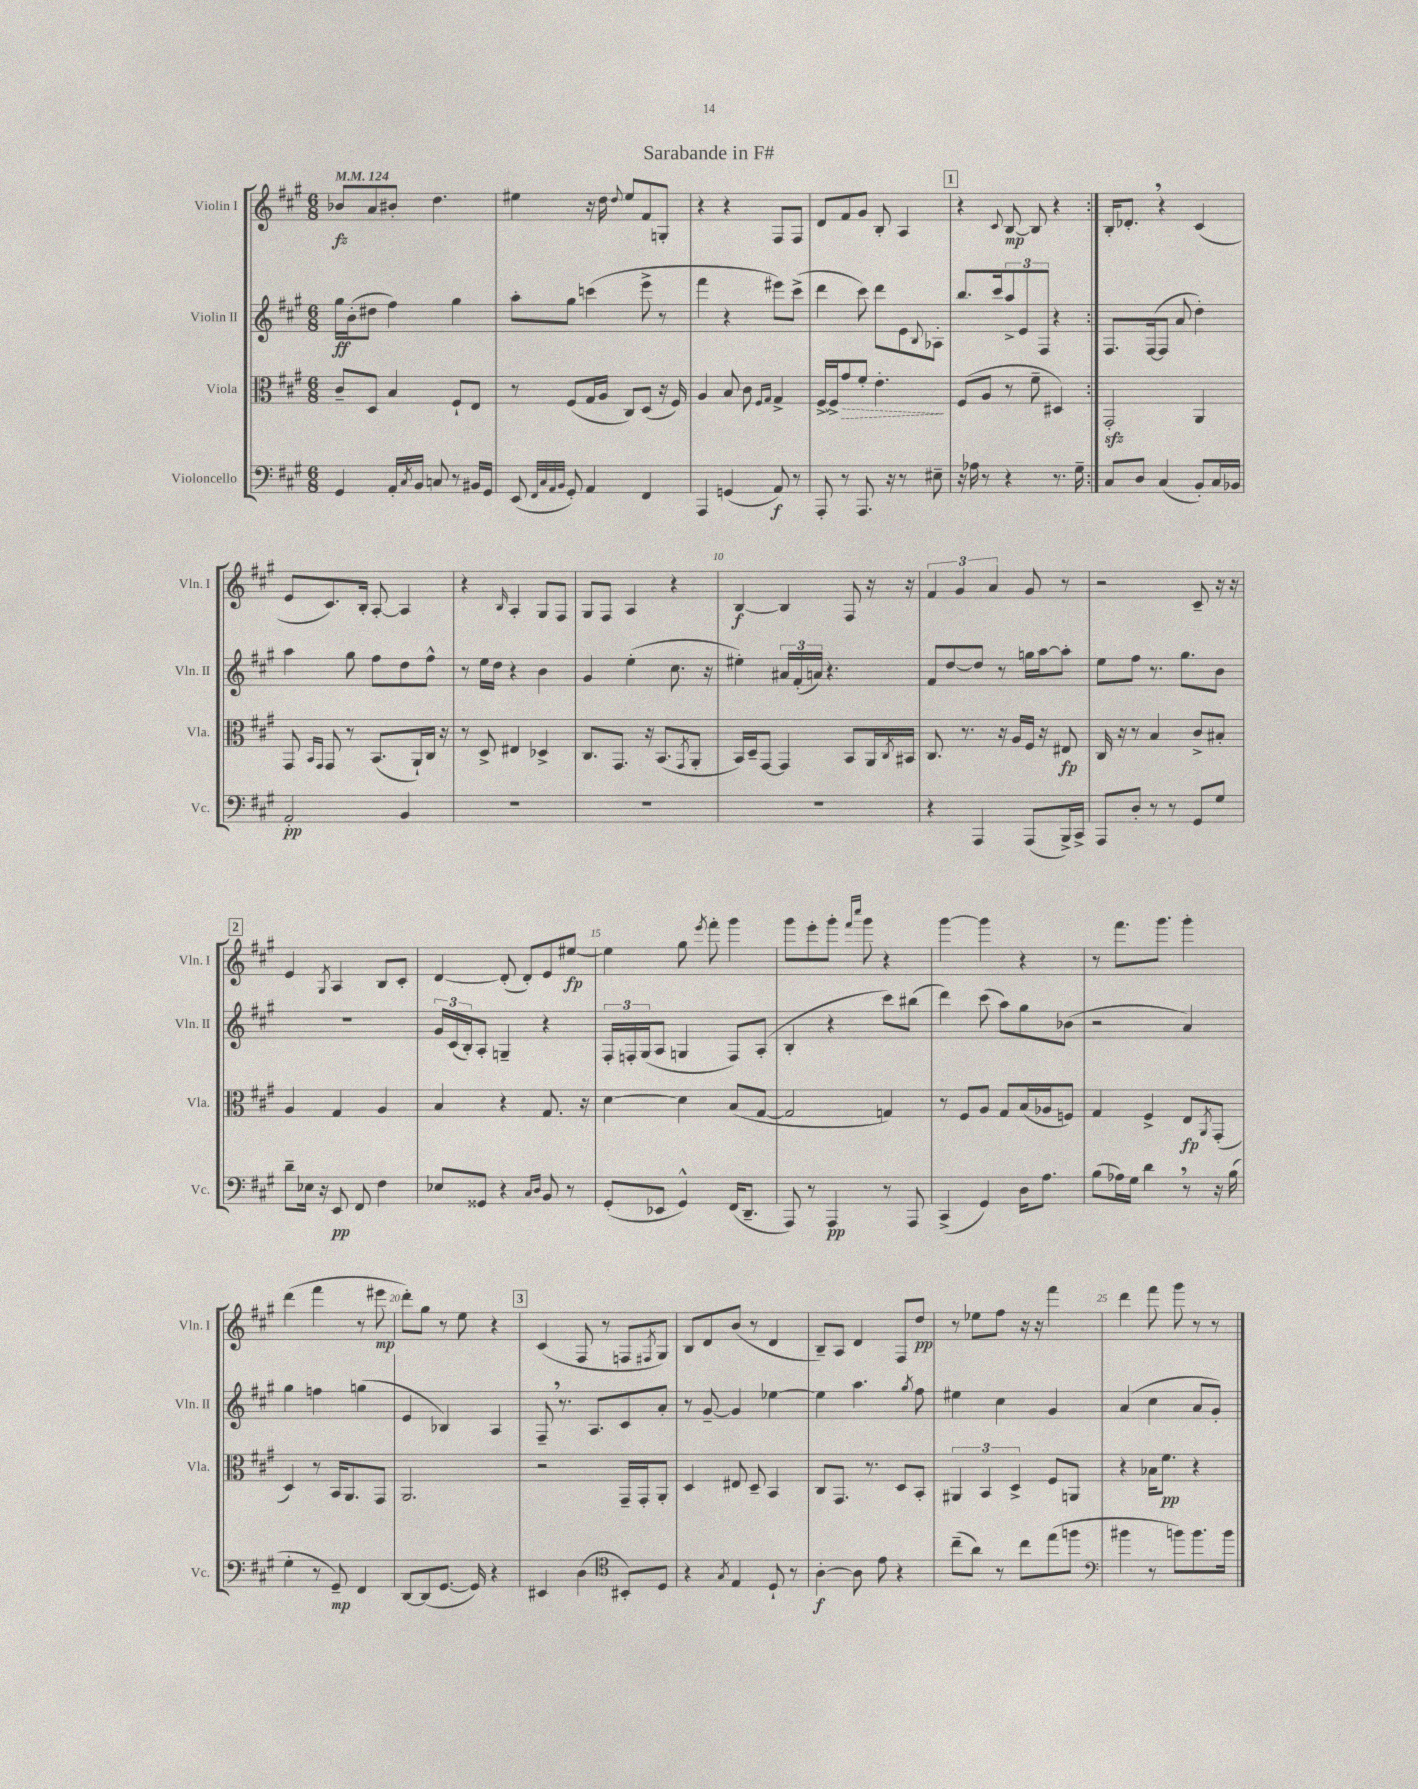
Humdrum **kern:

**kern	**kern	**kern	**kern
*staff4	*staff3	*staff2	*staff1
*clefF4	*clefC3	*clefG2	*clefG2
*k[f#c#g#]	*k[f#c#g#]	*k[f#c#g#]	*k[f#c#g#]
*M6/8	*M6/8	*M6/8	*M6/8
*MM124	*MM124	*MM124	*MM124
4GG#	8c#~	16gg#	8b-
.	.	(16b'	.
.	8D	8dd#	8a
16AA'	4B	4ff#)	8b#'
8qC#	.	.	.
16BB	.	.	.
8C	.	.	4.dd
8r	8F#`	4gg#	.
16BB#	8E	.	.
16GG#	.	.	.
=	=	=	=
(8EE	8r	8aa'	4ee#
32qqFF#	.	.	.
32qqC#	.	.	.
32qqAA	.	.	.
32qqBB	.	.	.
8GG#')	(8F#	8gg#	.
4AA	16G#	(4ccc	16r
.	16A	.	16dd
.	.	.	8qqdd
.	8C#)	.	8ee#
4FF#	(8D	8eee^	8f#
.	16r	8r	8G'
.	16F#)	.	.
=	=	=	=
4AAA	4A	4fff#	4r
(4GG	8B	4r	4r
.	8c#	.	.
.	16qqF#	.	.
.	16qqG#	.	.
8AA)	4G#^	8eee#)	8F#
8r	.	(8ccc#^	8F#
=	=	=	=
8AAA'	[16F#^	4ddd	8d
.	16F#^]	.	.
8r	8g#	.	8f#
8.AAA	8f#'	8ccc#)	8g#
.	4.e'	8ddd	8B'
16r	.	.	.
8r	.	8e	4A
.	.	8qqB	.
8E#~	.	8A-'	.
=	=	=	=
16r	(8F#	8.bb	4r
16A-	.	.	.
8r	8A	.	.
.	.	16ccc#	.
.	.	.	8qqc#
4r	8r	12aa^	[8B
.	.	12e	.
.	8f#~	.	8B]
.	.	12F#	.
8.r	4D#)	4r	4r
16G#~	.	.	.
=:|!	=:|!	=:|!	=:|!
8C#	2GG#'	8.F#	16B'
.	.	.	8.d-'
8D	.	.	.
.	.	([16F#	.
(4C#	.	8F#]	4r
.	.	8a	.
8BB')	4AA	4dd')	(4c#
16C#	.	.	.
16BB-	.	.	.
=	=	=	=
2AA'	8GG#	4aa	8e
.	16qqBB	.	.
.	16qqGG#	.	.
.	8GG#	.	8.c#)
.	8r	8gg#	.
.	.	.	16B'
.	(8.BB	8ff#	[8A'
4BB	.	8dd	4A]
.	16AA`)	.	.
.	16C#	8ff#^^	.
.	16r	.	.
=	=	=	=
2.r	8r	8r	4r
.	8D^	16ee	.
.	.	16dd	.
.	.	.	16qqB
.	4E#	4r	4A'
.	4D-^	4b	8G#
.	.	.	8F#
=	=	=	=
2.r	8.C#	4g#	8G#
.	.	.	8F#
.	8.GG#	.	.
.	.	(4ee'	4A
.	16r	.	.
.	(8.BB	.	.
.	.	8.cc#	4r
.	8qGG#	.	.
.	8AA'	.	.
.	.	16r	.
=	=	=	=
2.r	16BB)	4ee#')	[4B
.	16D~	.	.
.	[8GG#	.	.
.	4GG#]	24a#	4B]
.	.	(24f#'	.
.	.	24a)	.
.	.	4.r	.
.	8BB	.	8F#
.	16AA	.	16r
.	8qC#	.	.
.	16BB#	.	16r
=	=	=	=
4r	8.C#	8f#	6f#
.	.	[8dd	.
.	.	.	6g#
.	8.r	.	.
4AAA	.	8dd]	.
.	.	.	6a
.	16r	8r	.
.	16A	.	.
(8AAA	16F#	16gg	8g#
.	16r	[16aa	.
16BBB^)	8E#	8aa']	8r
16CC#^	.	.	.
=	=	=	=
8AAA	16C#	8ee	2r
.	16r	.	.
8D'	8r	8ff#	.
8r	4B	8.r	.
8r	.	.	.
.	.	8.gg#	.
8GG#	8c#^	.	8c#~
8G#	8B#'	8b	16r
.	.	.	16r
=	=	=	=
8d~	4A	2.r	4e
16E-	.	.	.
16r	.	.	.
.	.	.	8qG#
8EE	4G#	.	4A
8FF#	.	.	.
4F#	4A	.	8B
.	.	.	8c#'
=	=	=	=
8E-	4B	24g#	[4d
.	.	(24c#	.
.	.	24B')	.
8GG##	.	8A'	.
4r	4r	4G~	(8d']
.	.	.	8d')
16qqC#	.	.	.
16qqD	.	.	.
8BB	8.G#	4r	8e
8r	.	.	[8ee#
.	16r	.	.
=	=	=	=
(8GG#'	[4d	24F#'	4ee#]
.	.	24F'	.
.	.	(24G#	.
8EE-	.	8A	.
4GG#^^)	4d]	4G	8gg#
.	.	.	8qeee
.	.	.	8fff#'
(16FF#	(8B	8F)	4ggg#
8.DD~	.	.	.
.	[8G#	(8A'	.
=	=	=	=
8AAA)	2G#]	4B'	8ggg#
8r	.	.	8eee'
4AAA	.	4r	8ggg#'
.	.	.	16qqfff#
.	.	.	16qqcccc#
.	.	.	8ggg#
8r	4G)	8ccc#)	4r
8AAA	.	(8bb#	.
=	=	=	=
(4CC#^	8r	4ddd)	[4ggg#
.	8F#	.	.
4GG#)	8A	(8ccc#	4ggg#]
.	8G#	8aa)	.
16D	(16B	8gg#	4r
8.A	16A-	.	.
.	8F)	(8b-	.
=	=	=	=
(8B	4G#	2r	8r
16A-)	.	.	8.fff#
16G#	.	.	.
4d	4F#^	.	.
.	.	.	8.ggg#
8r	8E	4a)	4ggg#'
.	8qAA	.	.
16r	(8GG#'	.	.
(16B	.	.	.
=	=	=	=
4G#'	4D)	4gg#	(4ddd
8r	8r	4ff	4fff#
8GG#~)	16BB	.	.
.	8.AA	.	.
4FF#	.	(4gg	8r
.	8GG#	.	8eee#
=	=	=	=
[8DD	2.AA	4e	8ddd')
(8DD]	.	.	8gg#
[8.GG#	.	4B-)	8r
.	.	.	8ee
16GG#])	.	.	.
4r	.	4A	4r
=	=	=	=
4EE#	2r	8F#~	(4c#
.	.	8.r	.
(4D	.	.	8F#
.	.	8.A	.
.	.	.	8r
*clefC4	*	*	*
8BB#')	16GG#~	8c#	8F
.	16GG#'	.	.
.	.	.	8qF#
8D	8AA'	8a'	8G#)
=	=	=	=
4r	4D	8r	8B
.	.	[8g#~	8d
8qG#	.	.	.
4E	8E#	4g#]	(8b
.	8D~	.	8r
8D`	4BB	[4ee-	4d
8r	.	.	.
=	=	=	=
[4A'	8C#	4ee-]	8B~)
.	8.GG#	.	8A
8A]	.	4.aa	4d
.	8.r	.	.
8e	.	.	.
4r	8D	.	8F#
.	.	8qgg#	.
.	8BB'	8ff#	8dd
=	=	=	=
(8cc#~	6AA#	4ee#	8r
8a)	.	.	8ee-
.	6BB	.	.
8r	.	4cc#	8ff#
.	6D^	.	.
8cc#	.	.	16r
.	.	.	16r
(8ee	8F#	4g#	4fff#
8ff	8AA	.	.
=	=	=	=
*clefF4	*	*	*
4b#	4r	(4a	4ddd
8r	16B-	4cc#	8fff#
.	8.f#	.	.
8b)	.	.	8ggg#
8.b	4r	8a	8r
.	.	8g#')	8r
16b	.	.	.
==	==	==	==
*-	*-	*-	*-
